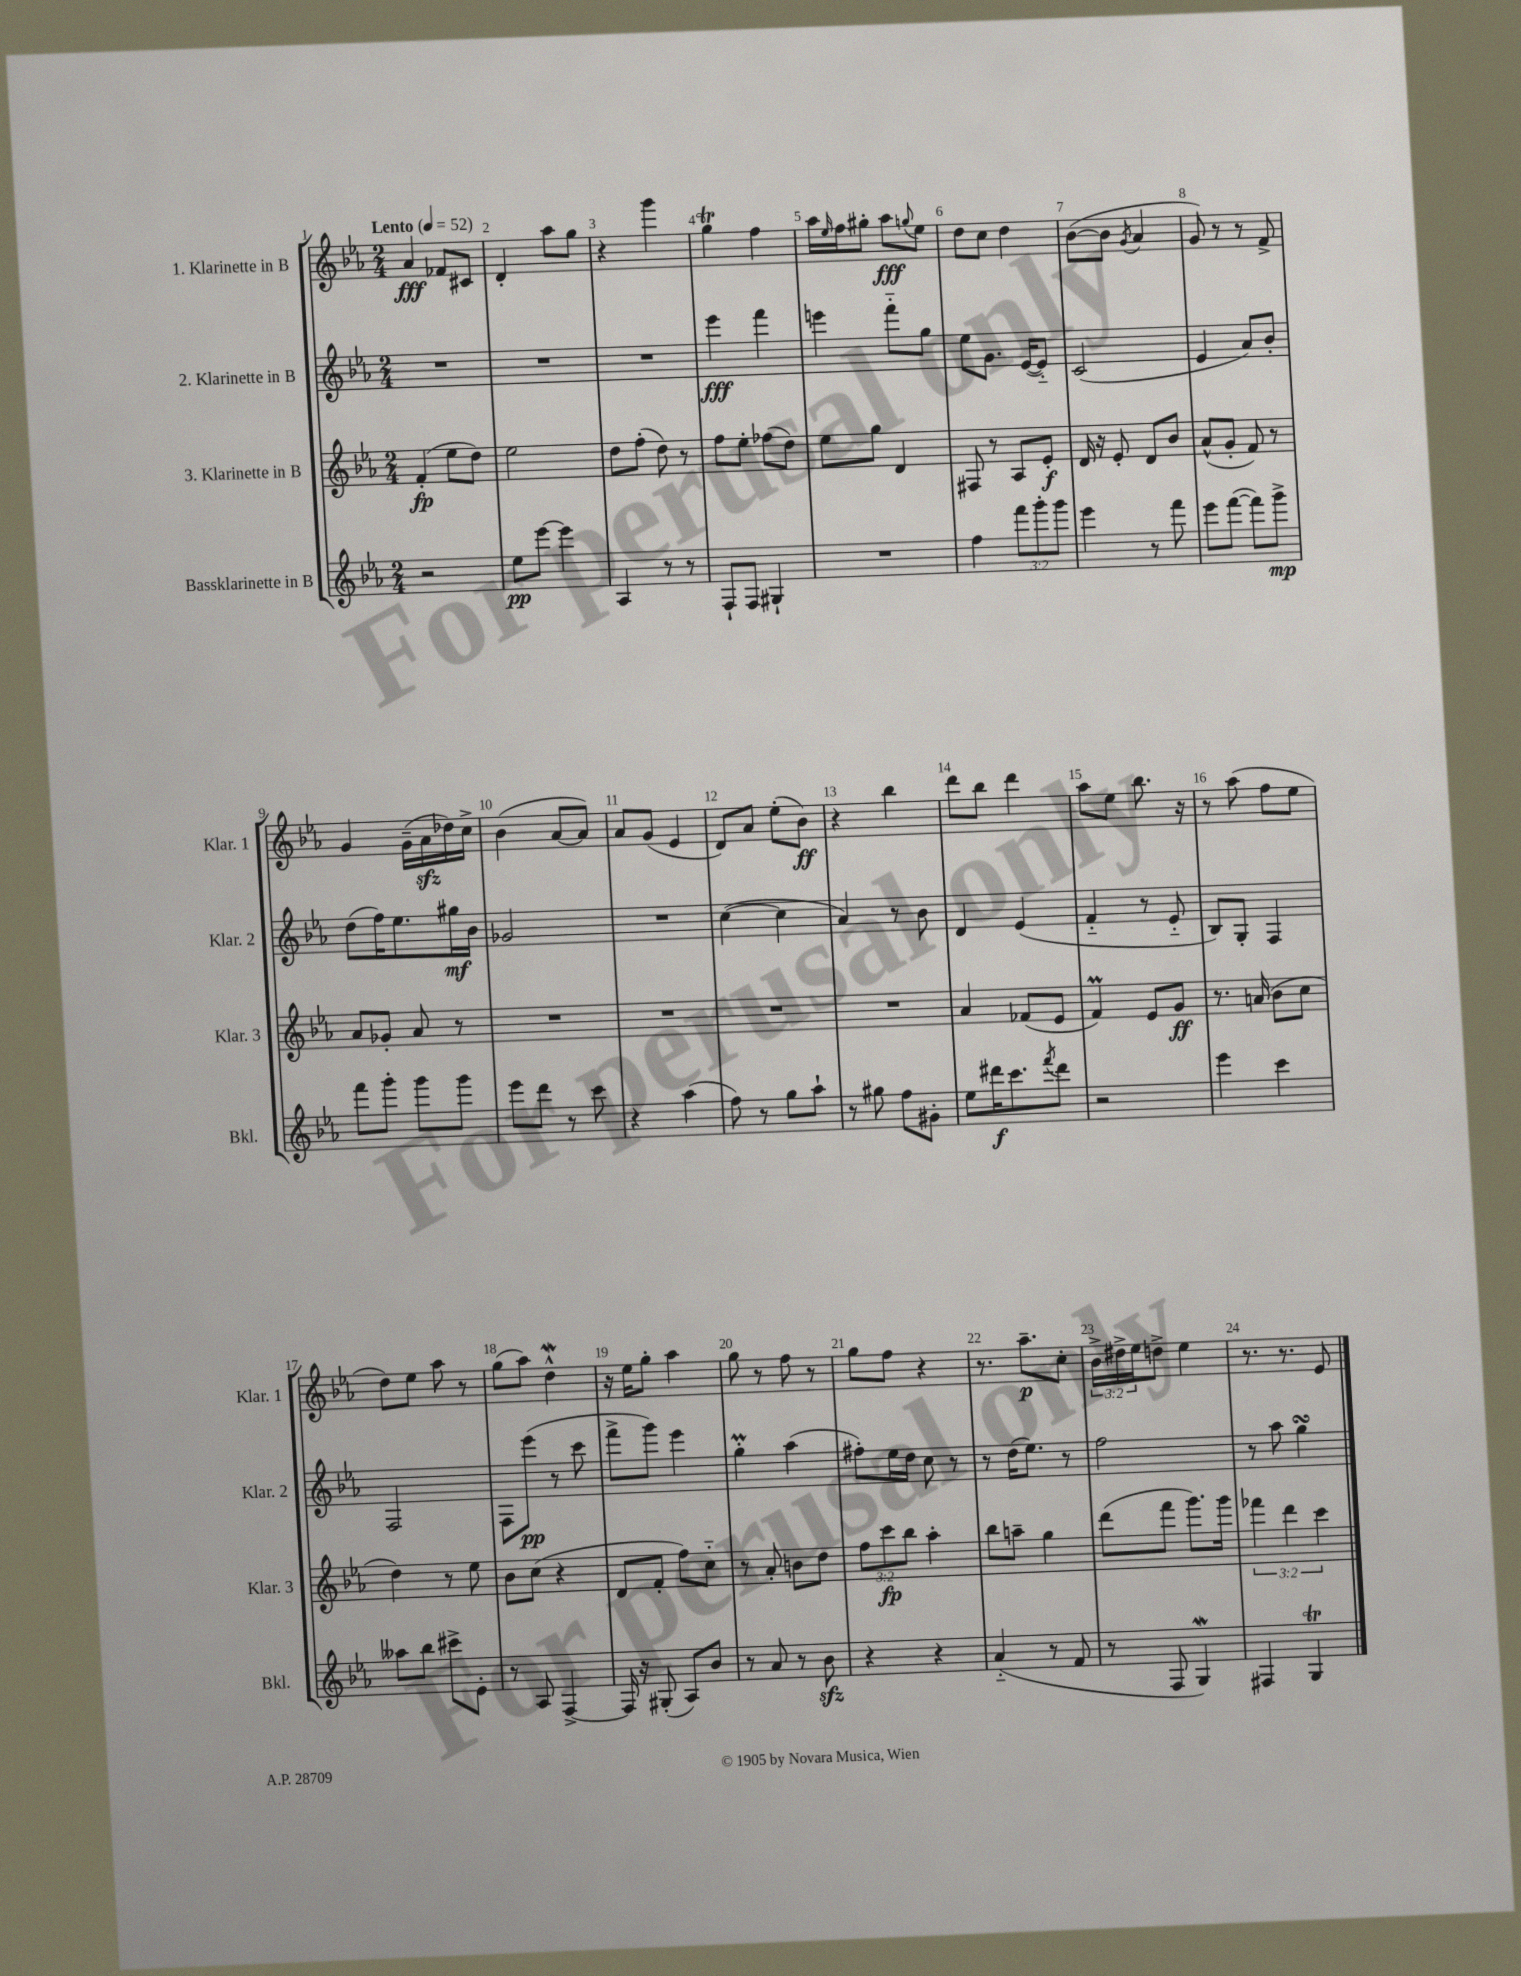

**kern	**dynam	**kern	**dynam	**kern	**dynam	**kern	**dynam
*part4	*part4	*part3	*part3	*part2	*part2	*part1	*part1
*staff4	*staff4	*staff3	*staff3	*staff2	*staff2	*staff1	*staff1
*I"Bassklarinette in B	*	*I"3. Klarinette in B	*	*I"2. Klarinette in B	*	*I"1. Klarinette in B	*
*I'Bkl.	*	*I'Klar. 3	*	*I'Klar. 2	*	*I'Klar. 1	*
*clefG2	*	*clefG2	*	*clefG2	*	*clefG2	*
*k[b-e-a-]	*	*k[b-e-a-]	*	*k[b-e-a-]	*	*k[b-e-a-]	*
*M2/4	*	*M2/4	*	*M2/4	*	*M2/4	*
*MM52	*	*MM52	*	*MM52	*	*MM52	*
=1	=1	=1	=1	=1	=1	=1	=1
!	!	!	!	!	!	!LO:TX:a:B:t=Lento	!
2r	.	(4f'/	fp	2r	.	4a-/	fff
.	.	8ee-\L	.	.	.	8f-X/L	.
.	.	8dd\J)	.	.	.	8c#X/J	.
=2	=2	=2	=2	=2	=2	=2	=2
8ee-\L	pp	2ee-\	.	2r	.	4d'/	.
[8eee-\J	.	.	.	.	.	.	.
4eee-\]	.	.	.	.	.	8aa-\L	.
.	.	.	.	.	.	8gg\J	.
=3	=3	=3	=3	=3	=3	=3	=3
4A-/	.	8dd\L	.	2r	.	4r	.
.	.	(8ff'\J	.	.	.	.	.
8r	.	8dd\)	.	.	.	4ggg\	.
8r	.	8r	.	.	.	.	.
=4	=4	=4	=4	=4	=4	=4	=4
8F`/L	.	8ff\L	.	4eee-\	fff	4ggt\	.
8F/J	.	8ee-'\J	.	.	.	.	.
4G#X`/	.	(8ff-X\L	.	4fff\	.	4ff\	.
.	.	8dd\J)	.	.	.	.	.
=5	=5	=5	=5	=5	=5	=5	=5
2r	.	8ee-\L	.	4eeen\	.	16aa-\LL	.
.	.	.	.	.	.	16qqee-/	.
.	.	.	.	.	.	16ff\J	.
.	.	8gg\J	.	.	.	8gg#X'\J	.
.	.	4d/	.	8fff\L	.	8aa-\L	fff
.	.	.	.	.	.	8qqggn/	.
.	.	.	.	8gg\J	.	8ee-\J	.
=6	=6	=6	=6	=6	=6	=6	=6
4ff\	.	8F#X/	.	8ee-\L	.	8dd\L	.
.	.	8r	.	8.g\J	.	8cc\J	.
12fff\L	.	8A-/L	.	.	.	4dd\	.
.	.	.	.	([16e-/KL	.	.	.
12ggg'\	.	.	.	.	.	.	.
.	.	8e-'/J	f	8e-/J])	.	.	.
12ggg\J	.	.	.	.	.	.	.
=7	=7	=7	=7	=7	=7	=7	=7
4eee-\	.	16d/	.	(2c/	.	([8b-\L	.
.	.	16r	.	.	.	.	.
.	.	8e-'/	.	.	.	8b-\J]	.
.	.	.	.	.	.	8qg/	.
8r	.	8d/L	.	.	.	4a-/	.
8fff\	.	8b-/J	.	.	.	.	.
=8	=8	=8	=8	=8	=8	=8	=8
8eee-\L	.	(8a-^^/L	.	4e-/	.	8g/)	.
([8fff\J	.	8g'/J	.	.	.	8r	.
8fff\L])	.	8f/)	.	8a-/L)	.	8r	.
8ggg^\J	mp	8r	.	8b-'/J	.	8f^/	.
!!LO:LB:g=z
=9	=9	=9	=9	=9	=9	=9	=9
8fff\L	.	8a-/L	.	(8dd\L	.	4g/	.
8ggg'\J	.	8g-X'/J	.	16ff\K)	.	.	.
.	.	.	.	8.ee-\	.	.	.
8ggg\L	.	8a-/	.	.	.	(16g~\LL	.
.	.	.	.	.	.	16a-zz\	.
8ggg\J	.	8r	.	16gg#X\L	mf	16dd-X\)	.
.	.	.	.	16b-\JJ	.	16cc^\JJ	.
=10	=10	=10	=10	=10	=10	=10	=10
8eee-\L	.	2r	.	2g-X/	.	(4b-\	.
8ddd\J	.	.	.	.	.	.	.
8r	.	.	.	.	.	[8a-/L	.
8ccc\	.	.	.	.	.	8a-/J])	.
=11	=11	=11	=11	=11	=11	=11	=11
4r	.	2r	.	2r	.	8a-/L	.
.	.	.	.	.	.	(8g/J	.
(4aa-\	.	.	.	.	.	4e-/	.
=12	=12	=12	=12	=12	=12	=12	=12
8ff\)	.	2r	.	([4cc\	.	8d/L)	.
8r	.	.	.	.	.	8a-/J	.
8gg\L	.	.	.	4cc\]	.	(8ee-'\L	.
8aa-`\J	.	.	.	.	.	8b-\J)	ff
=13	=13	=13	=13	=13	=13	=13	=13
8r	.	2r	.	4a-/)	.	4r	.
8gg#X\	.	.	.	.	.	.	.
8ff\L	.	.	.	8r	.	4bb-\	.
8g#X'\J	.	.	.	8b-\	.	.	.
=14	=14	=14	=14	=14	=14	=14	=14
8ee-\L	.	4a-/	.	4d/	.	8ddd\L	.
16ddd#X\K	f	.	.	.	.	8bb-\J	.
8.ccc\	.	.	.	.	.	.	.
.	.	(8f-X/L	.	(4e-/	.	4ddd\	.
8qfff/	.	.	.	.	.	.	.
8ddd#\J	.	8e-/J	.	.	.	.	.
=15	=15	=15	=15	=15	=15	=15	=15
2r	.	4fM/)	.	4f/	.	8aa-\L	.
.	.	.	.	.	.	8ee-\J	.
.	.	8e-/L	.	8r	.	8.bb-\	.
.	.	8g/J	ff	8e-/	.	.	.
.	.	.	.	.	.	16r	.
=16	=16	=16	=16	=16	=16	=16	=16
4eee-\	.	8.r	.	8B-/L)	.	8r	.
.	.	.	.	8G'/J	.	(8aa-\	.
.	.	(16an/	.	.	.	.	.
4ccc\	.	8b-\L	.	4F/	.	8ff\L	.
.	.	8cc\J	.	.	.	8ee-\J	.
!!LO:LB:g=z
=17	=17	=17	=17	=17	=17	=17	=17
8aa--X\L	.	4dd\)	.	2F/	.	8dd\L)	.
8bb-\J	.	.	.	.	.	8ee-\J	.
8ccc#X^\L	.	8r	.	.	.	8aa-\	.
8e-'\J	.	8ee-\	.	.	.	8r	.
=18	=18	=18	=18	=18	=18	=18	=18
8r	.	8b-\L	.	8F\L	.	(8gg\L	.
8A-/	.	(8cc\J	.	(8eee-\J	pp	8aa-\J)	.
[4F^/	.	4r	.	8r	.	4ddW^^\	.
.	.	.	.	8ccc\	.	.	.
=19	=19	=19	=19	=19	=19	=19	=19
16F/]	.	8d/L	.	8fff^\L	.	16r	.
16r	.	.	.	.	.	16ee-\KL	.
(8G#X'/	.	8f'/J	.	8ggg\J)	.	8gg'\J	.
8A-/L)	.	8ff\L)	.	4eee-\	.	4aa-\	.
8b-/J	.	8cc\J	.	.	.	.	.
=20	=20	=20	=20	=20	=20	=20	=20
8r	.	8r	.	4ggm'\	.	8gg\	.
8a-/	.	8a-'/	.	.	.	8r	.
8r	.	8bn\L	.	(4aa-\	.	8ff\	.
8b-zz\	.	8dd\J	.	.	.	8r	.
=21	=21	=21	=21	=21	=21	=21	=21
4r	.	12ff\L	.	8ff#X'\L)	.	8gg\L	.
.	.	12ccc\	fp	.	.	.	.
.	.	.	.	16ee-\L	.	8ff\J	.
.	.	12bb-\J	.	.	.	.	.
.	.	.	.	16dd\JJ	.	.	.
4r	.	4aa-'\	.	8cc\	.	4r	.
.	.	.	.	8r	.	.	.
=22	=22	=22	=22	=22	=22	=22	=22
(4a-/	.	8bb-\L	.	8r	.	8.r	.
.	.	8aan~\J	.	(16dd\KL	.	.	.
.	.	.	.	8.ee-\J)	.	8.aa-~\L	p
8r	.	4gg\	.	.	.	.	.
8f/	.	.	.	8r	.	8cc'\J	.
=23	=23	=23	=23	=23	=23	=23	=23
8r	.	(8ddd\L	.	2ff\	.	24b-^\LL	.
.	.	.	.	.	.	24dd#X^\	.
.	.	.	.	.	.	24ee-\J	.
8F/	.	8fff\J	.	.	.	8ddn^\J	.
4GW/)	.	8.ggg\L)	.	.	.	4ee-\	.
.	.	16ggg\Jk	.	.	.	.	.
=24	=24	=24	=24	=24	=24	=24	=24
4F#X/	.	6fff-X\	.	8r	.	8.r	.
.	.	.	.	8aa-\	.	.	.
.	.	6ddd\	.	.	.	.	.
.	.	.	.	.	.	8.r	.
4Gt/	.	.	.	4ggsSsS\	.	.	.
.	.	6ccc\	.	.	.	.	.
.	.	.	.	.	.	8e-/	.
==	==	==	==	==	==	==	==
*-	*-	*-	*-	*-	*-	*-	*-
